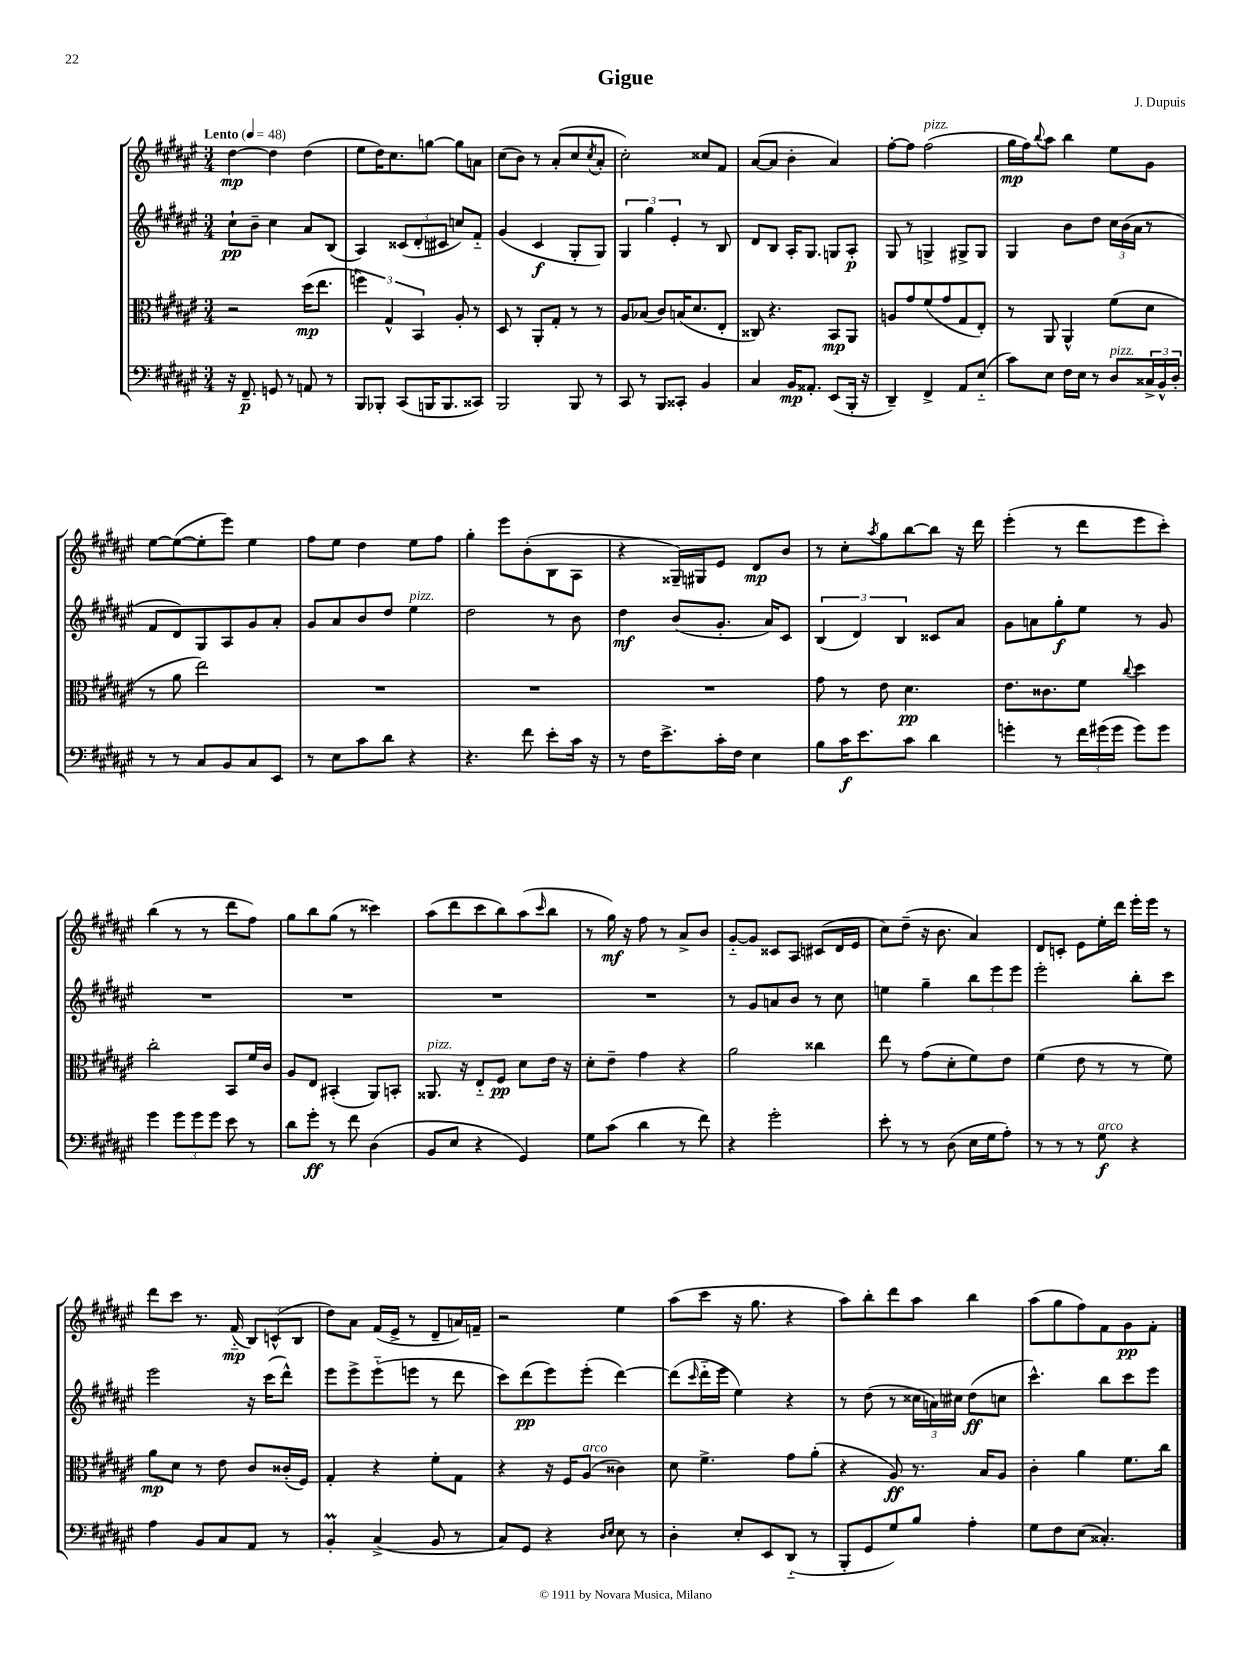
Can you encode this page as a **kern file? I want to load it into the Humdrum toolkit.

**kern	**dynam	**kern	**dynam	**kern	**dynam	**kern	**dynam
*part4	*part4	*part3	*part3	*part2	*part2	*part1	*part1
*staff4	*staff4	*staff3	*staff3	*staff2	*staff2	*staff1	*staff1
*clefF4	*	*clefC3	*	*clefG2	*	*clefG2	*
*k[f#c#g#d#a#e#]	*	*k[f#c#g#d#a#e#]	*	*k[f#c#g#d#a#e#]	*	*k[f#c#g#d#a#e#]	*
*M3/4	*	*M3/4	*	*M3/4	*	*M3/4	*
*MM48	*	*MM48	*	*MM48	*	*MM48	*
=1	=1	=1	=1	=1	=1	=1	=1
!	!	!	!	!	!	!LO:TX:a:B:t=Lento	!
16r	.	2r	.	8cc#`\L	pp	[4dd#\	mp
8.FF#~/	p	.	.	.	.	.	.
.	.	.	.	8b~\J	.	.	.
8GGn/	.	.	.	4cc#\	.	4dd#\]	.
8r	.	.	.	.	.	.	.
8AAn/	.	(16dd#\KL	mp	8a#/L	.	(4dd#\	.
.	.	8.ee#\J	.	.	.	.	.
8r	.	.	.	(8B/J	.	.	.
=2	=2	=2	=2	=2	=2	=2	=2
8BBB/L	.	6ffn\)	.	4A#/)	.	8ee#\L	.
8BBB-X'/J	.	.	.	.	.	16dd#\K)	.
.	.	6G#^^/	.	.	.	.	.
.	.	.	.	.	.	8.cc#\	.
(8CC#/L	.	.	.	(12c##X/L	.	.	.
.	.	6BB/	.	12d#'/	.	.	.
16BBBn/K	.	.	.	.	.	[8ggn\J	.
.	.	.	.	12c#X/J	.	.	.
8.BBB/	.	.	.	.	.	.	.
.	.	8A#'/	.	8ccn/L)	.	8gg\L]	.
8CC##X/J)	.	8r	.	8f#/J	.	8an\J	.
=3	=3	=3	=3	=3	=3	=3	=3
2BBB/	.	8D#/	.	(4g#/	.	(8cc#\L	.
.	.	8r	.	.	.	8b\J)	.
.	.	8AA#'/L	.	4c#/	f	8r	.
.	.	8G#'/J	.	.	.	(8a#'/L	.
8BBB/	.	8r	.	8G#'/L	.	8cc#/	.
.	.	.	.	.	.	8qcc#/	.
8r	.	8r	.	8G#/J)	.	8a#'/J	.
=4	=4	=4	=4	=4	=4	=4	=4
8CC#/	.	8A#/L	.	6G#/	.	2cc#'\)	.
8r	.	(8B-X/J	.	.	.	.	.
.	.	.	.	6gg#\	.	.	.
8BBB/L	.	8c#/L)	.	.	.	.	.
.	.	.	.	6e#'/	.	.	.
8CC##X'/J	.	(16Bn/K	.	.	.	.	.
.	.	8.d#/	.	.	.	.	.
4BB/	.	.	.	8r	.	8cc##X/L	.
.	.	8E#'/J	.	8B/	.	8f#/J	.
=5	=5	=5	=5	=5	=5	=5	=5
4C#/	.	8C##X/)	.	8d#/L	.	([8a#/L	.
.	.	4.r	.	8B/J	.	8a#/J]	.
16BB/KL	mp	.	.	16A#'/KL	.	4b'\	.
8.AA##X'/J	.	.	.	8.G#/J	.	.	.
(8EE#/L	.	8BB/L	mp	8Gn/L	.	4a#/)	.
16BBB'/Jk	.	8AA#/J	.	8A#'/J	p	.	.
16r	.	.	.	.	.	.	.
=6	=6	=6	=6	=6	=6	=6	=6
4DD#~/)	.	8An/L	.	8G#/	.	[8ff#'\L	.
.	.	8g#/	.	8r	.	8ff#\J]	.
!	!	!	!	!	!	!LO:TX:a:i:t=pizz.	!
4FF#^/	.	(8f#/	.	4Gn^/	.	(2ff#\	.
.	.	8g#/	.	.	.	.	.
8AA#/L	.	8G#/	.	8G#X^/L	.	.	.
(8E#/J	.	8E#'/J)	.	8G#/J	.	.	.
=7	=7	=7	=7	=7	=7	=7	=7
8c#\L)	.	8r	.	4G#/	.	16gg#\LL	mp
.	.	.	.	.	.	16ff#\J)	.
.	.	.	.	.	.	8qqbb/	.
8E#\J	.	8AA#/	.	.	.	8aa#\J	.
16F#\LL	.	4AA#^^/	.	8b\L	.	4bb\	.
16E#\JJ	.	.	.	.	.	.	.
8r	.	.	.	8dd#\J	.	.	.
!LO:TX:a:i:t=pizz.	!	!	!	!	!	!	!
8D#/L	.	(8f#\L	.	24cc#\LL	.	8ee#\L	.
.	.	.	.	(24b\	.	.	.
.	.	.	.	24a#\JJ	.	.	.
24C##X^/L	.	8d#\J	.	8r	.	8g#\J	.
24BB^^/	.	.	.	.	.	.	.
24D#'/JJ	.	.	.	.	.	.	.
!!LO:LB:g=z
=8	=8	=8	=8	=8	=8	=8	=8
8r	.	8r	.	8f#/L	.	[8ee#\L	.
8r	.	8a#\	.	8d#/)	.	(8ee#\_	.
8C#/L	.	2ee#\)	.	8G#/	.	8ee#'\]	.
8BB/	.	.	.	8A#/	.	8eee#\J)	.
8C#/	.	.	.	8g#/	.	4ee#\	.
8EE#/J	.	.	.	8a#'/J	.	.	.
=9	=9	=9	=9	=9	=9	=9	=9
8r	.	2.r	.	8g#/L	.	8ff#\L	.
8E#\L	.	.	.	8a#/	.	8ee#\J	.
8c#\	.	.	.	8b/	.	4dd#\	.
8d#\J	.	.	.	8dd#/J	.	.	.
!	!	!	!	!LO:TX:a:i:t=pizz.	!	!	!
4r	.	.	.	4ee#\	.	8ee#\L	.
.	.	.	.	.	.	8ff#\J	.
=10	=10	=10	=10	=10	=10	=10	=10
4.r	.	2.r	.	2dd#\	.	4gg#'\	.
.	.	.	.	.	.	8eee#\L	.
8f#\	.	.	.	.	.	(8b'\	.
8e#'\L	.	.	.	8r	.	8B\	.
16c#\Jk	.	.	.	8b\	.	8A#\J	.
16r	.	.	.	.	.	.	.
=11	=11	=11	=11	=11	=11	=11	=11
8r	.	2.r	.	4dd#\	mf	4r	.
16F#\KL	.	.	.	.	.	.	.
8.e#^\	.	.	.	.	.	.	.
.	.	.	.	(8b/L	.	16G##X~/LL)	.
.	.	.	.	.	.	16G#X/J	.
16c#'\L	.	.	.	8.g#'/J	.	8e#/J	.
16F#\JJ	.	.	.	.	.	.	.
4E#\	.	.	.	.	.	8d#/L	mp
.	.	.	.	16a#/KL)	.	.	.
.	.	.	.	8c#/J	.	8b/J	.
=12	=12	=12	=12	=12	=12	=12	=12
8B\L	.	8g#\	.	(6B/	.	8r	.
16c#\K	f	8r	.	.	.	8cc#'\L	.
.	.	.	.	6d#/)	.	.	.
8.e#\	.	.	.	.	.	.	.
.	.	.	.	.	.	8qaa#/	.
.	.	8e#\	.	.	.	8gg#\	.
.	.	.	.	6B/	.	.	.
8c#\J	.	4.d#\	pp	.	.	[8bb\	.
4d#\	.	.	.	8c##X/L	.	8bb\J]	.
.	.	.	.	8a#/J	.	16r	.
.	.	.	.	.	.	16ddd#\	.
=13	=13	=13	=13	=13	=13	=13	=13
4gn'\	.	8.e#\L	.	8g#\L	.	(4eee#'\	.
.	.	.	.	8an\	.	.	.
.	.	8.c##X\	.	.	.	.	.
8r	.	.	.	8gg#'\	f	8r	.
24f#\LL	.	8f#\J	.	8ee#\J	.	8ddd#\L	.
(24g#X\	.	.	.	.	.	.	.
24g#\JJ	.	.	.	.	.	.	.
.	.	8qqcc#/	.	.	.	.	.
8g#\L)	.	4dd#\	.	8r	.	8eee#\	.
8g#\J	.	.	.	8g#/	.	8ccc#'\J)	.
!!LO:LB:g=z
=14	=14	=14	=14	=14	=14	=14	=14
4g#\	.	2cc#'\	.	2.r	.	(4bb\	.
12g#\L	.	.	.	.	.	8r	.
12g#\	.	.	.	.	.	.	.
.	.	.	.	.	.	8r	.
12g#\J	.	.	.	.	.	.	.
8e#\	.	8BB/L	.	.	.	8ddd#\L	.
8r	.	16f#/L	.	.	.	8ff#\J)	.
.	.	16c#/JJ	.	.	.	.	.
=15	=15	=15	=15	=15	=15	=15	=15
8d#\L	.	8A#/L	.	2.r	.	8gg#\L	.
8g#'\J	ff	8E#/J	.	.	.	8bb\	.
8r	.	(4BB#X'/	.	.	.	(8gg#\J	.
8f#\	.	.	.	.	.	8r	.
(4D#\	.	8AA#/L)	.	.	.	4ccc##X\)	.
.	.	8BBn'/J	.	.	.	.	.
=16	=16	=16	=16	=16	=16	=16	=16
!	!	!LO:TX:a:i:t=pizz.	!	!	!	!	!
8BB/L	.	8.AA##X/	.	2.r	.	(8aa#\L	.
8E#/J	.	.	.	.	.	8ddd#\	.
.	.	16r	.	.	.	.	.
4r	.	8E#/L	.	.	.	8ccc#\	.
.	.	8F#/J	pp	.	.	8bb\)	.
4GG#/)	.	8d#\L	.	.	.	(8aa#\	.
.	.	.	.	.	.	16qqccc#/	.
.	.	16e#\Jk	.	.	.	8bb\J	.
.	.	16r	.	.	.	.	.
=17	=17	=17	=17	=17	=17	=17	=17
8G#\L	.	8d#'\L	.	2.r	.	8r	.
(8c#\J	.	8e#~\J	.	.	.	16gg#\)	mf
.	.	.	.	.	.	16r	.
4d#\	.	4g#\	.	.	.	8ff#\	.
.	.	.	.	.	.	8r	.
8r	.	4r	.	.	.	8a#^/L	.
8f#\)	.	.	.	.	.	8b/J	.
=18	=18	=18	=18	=18	=18	=18	=18
4r	.	2a#\	.	8r	.	[8g#/L	.
.	.	.	.	8g#/L	.	8g#/J]	.
2g#'\	.	.	.	8an/	.	8c##X/L	.
.	.	.	.	8b/J	.	8A#/J	.
.	.	4cc##X\	.	8r	.	(8c#X/L	.
.	.	.	.	8cc#\	.	16d#/L	.
.	.	.	.	.	.	16e#/JJ	.
=19	=19	=19	=19	=19	=19	=19	=19
8e#'\	.	8ee#\	.	4een\	.	8cc#\L)	.
8r	.	8r	.	.	.	(8dd#~\J	.
8r	.	(8g#\L	.	4gg#~\	.	16r	.
.	.	.	.	.	.	8.b\	.
(8D#\	.	8d#'\	.	.	.	.	.
16E#\LL	.	8f#\)	.	12bb\L	.	4a#/)	.
16G#\J	.	.	.	.	.	.	.
.	.	.	.	12eee#\	.	.	.
8A#'\J)	.	8e#\J	.	.	.	.	.
.	.	.	.	12eee#\J	.	.	.
=20	=20	=20	=20	=20	=20	=20	=20
8r	.	(4f#\	.	2eee#'\	.	8d#/L	.
8r	.	.	.	.	.	8cn'/J	.
8r	.	8e#\	.	.	.	8e#\L	.
!LO:TX:a:i:t=arco	!	!	!	!	!	!	!
8G#\	f	8r	.	.	.	16ee#'\L	.
.	.	.	.	.	.	16ddd#\JJ	.
4r	.	8r	.	8bb'\L	.	16eee#'\LL	.
.	.	.	.	.	.	16eee#\JJ	.
.	.	8f#\)	.	8ccc#\J	.	8r	.
!!LO:LB:g=z
=21	=21	=21	=21	=21	=21	=21	=21
4A#\	.	8a#\L	mp	2eee#\	.	8ddd#\L	.
.	.	8d#\J	.	.	.	8ccc#\J	.
8BB/L	.	8r	.	.	.	8.r	.
8C#/	.	8e#\	.	.	.	.	.
.	.	.	.	.	.	(16f#/	mp
8AA#/J	.	8c#/L	.	16r	.	12B/L)	.
.	.	.	.	(16ccc#\KL	.	.	.
.	.	.	.	.	.	(12cn^^/	.
8r	.	(16c##X'/L	.	8ddd#^^\J)	.	.	.
.	.	.	.	.	.	12B/J	.
.	.	16F#/JJ)	.	.	.	.	.
=22	=22	=22	=22	=22	=22	=22	=22
4BBM'/	.	4G#'/	.	8eee#\L	.	8dd#\L)	.
.	.	.	.	8eee#^\	.	8a#\J	.
(4C#^/	.	4r	.	(8eee#\	.	(16f#/LL	.
.	.	.	.	.	.	16e#^/JJ	.
.	.	.	.	8eeen\J	.	8r	.
8BB/	.	8f#'\L	.	8r	.	8d#~/L	.
8r	.	8G#\J	.	8ddd#\	.	16an/L)	.
.	.	.	.	.	.	16fn~/JJ	.
=23	=23	=23	=23	=23	=23	=23	=23
8C#/L)	.	4r	.	8ccc#\L)	.	2r	.
8GG#/J	.	.	.	(8ddd#\	pp	.	.
4r	.	16r	.	8eee#\)	.	.	.
.	.	16F#/KL	.	.	.	.	.
!	!	!LO:TX:a:i:t=arco	!	!	!	!	!
.	.	(8A#/J	.	(8eee#'\J	.	.	.
16qqD#/LL	.	.	.	.	.	.	.
16qqE#/JJ	.	.	.	.	.	.	.
8E#\	.	4c##X\)	.	[4ddd#\)	.	4ee#\	.
8r	.	.	.	.	.	.	.
=24	=24	=24	=24	=24	=24	=24	=24
4D#'\	.	8d#\	.	(8ddd#\L]	.	(8aa#\L	.
.	.	.	.	16qqccc#/	.	.	.
.	.	4.f#^\	.	16ddd#\L	.	8ccc#\J	.
.	.	.	.	16eee#\JJ	.	.	.
8E#'/L	.	.	.	4ee#\)	.	16r	.
.	.	.	.	.	.	8.gg#\	.
8EE#/	.	.	.	.	.	.	.
(8DD#/J	.	8g#\L	.	4r	.	4r	.
8r	.	(8a#'\J	.	.	.	.	.
=25	=25	=25	=25	=25	=25	=25	=25
8BBB'/L	.	4r	.	8r	.	8aa#\L)	.
8GG#/	.	.	.	(8dd#\	.	8bb'\	.
8G#/)	.	8A#/)	ff	8r	.	8ddd#\	.
8B/J	.	8.r	.	24cc##X\LL	.	8aa#\J	.
.	.	.	.	24an\)	.	.	.
.	.	.	.	24cc#X\JJ	.	.	.
4A#'\	.	.	.	(8dd#\L	ff	4bb\	.
.	.	16B/KL	.	.	.	.	.
.	.	8A#/J	.	8ccn\J	.	.	.
=26	=26	=26	=26	=26	=26	=26	=26
8G#\L	.	4c#'\	.	4.ccc#^^\)	.	(8aa#\L	.
8F#\	.	.	.	.	.	8gg#\	.
(8E#\J	.	4a#\	.	.	.	8ff#\)	.
4.C##X'/)	.	.	.	8bb\L	.	8f#\	.
.	.	8.f#\L	.	8ccc#\	.	8g#\	pp
.	.	.	.	8eee#\J	.	8f#'\J	.
.	.	16cc#\Jk	.	.	.	.	.
==	==	==	==	==	==	==	==
*-	*-	*-	*-	*-	*-	*-	*-
